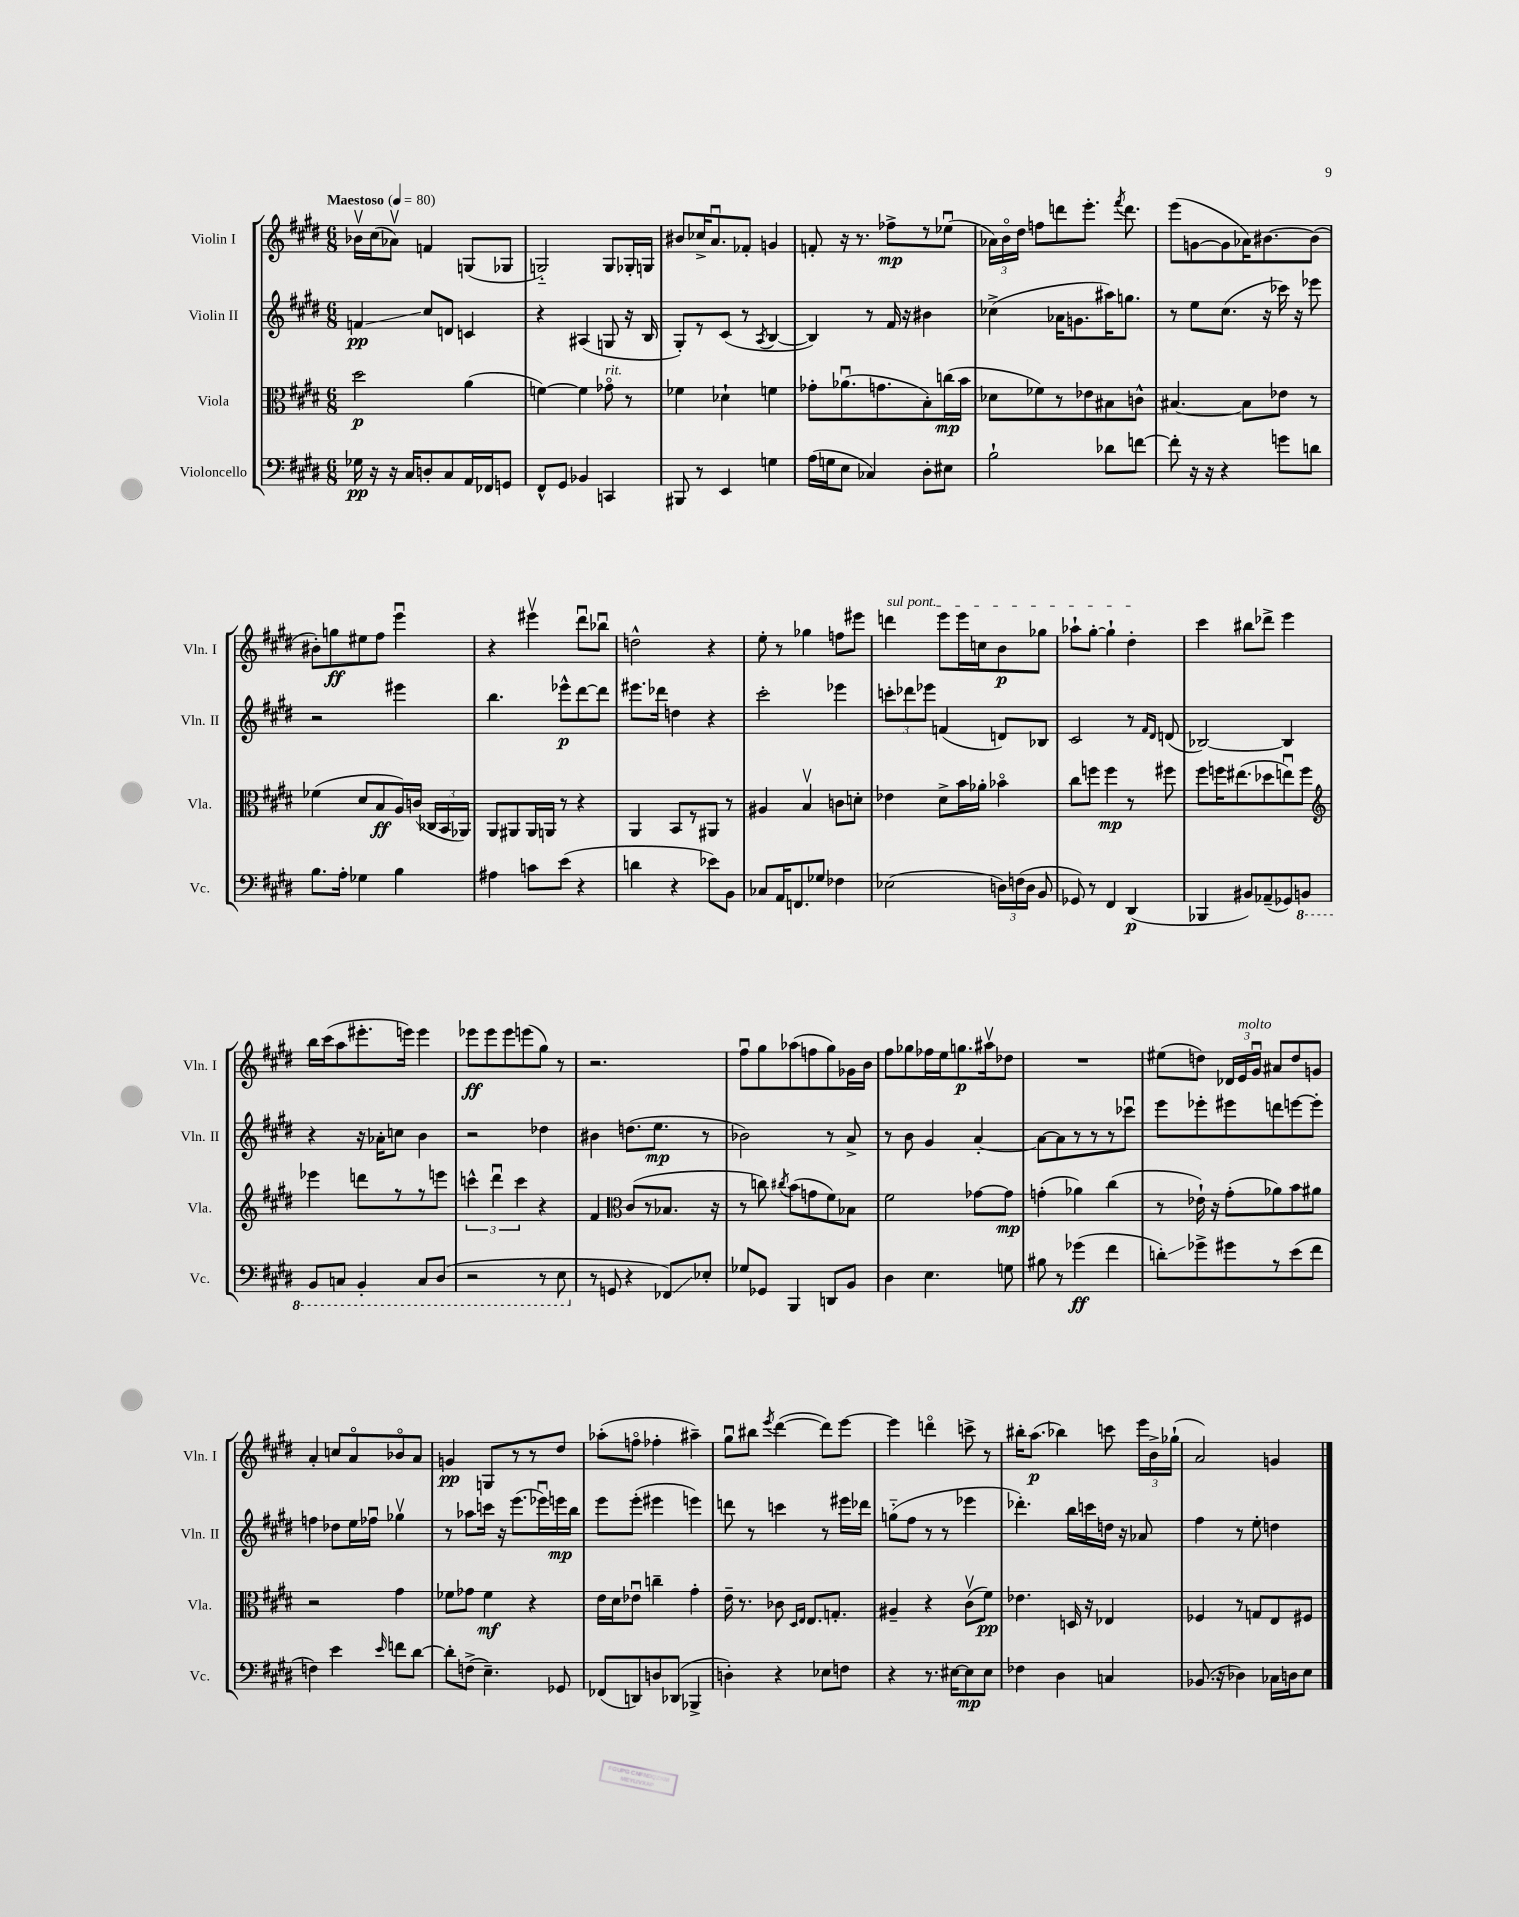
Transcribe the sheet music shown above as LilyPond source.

<<
\new StaffGroup <<
\new Staff = "s0" \with { instrumentName = "Violin I" shortInstrumentName = "Vln. I" } {
    \clef treble \key e \major \numericTimeSignature \time 6/8 \tempo "Maestoso" 4 = 80
    \autoBeamOff bes'16[\upbow cis''16( aes'8]\upbow) f'4 g8[( ges8] |
    g2-_) g8[ ges16-. g16] |
    bis'8[ ces''16-> a'8.\downbow fes'8]-. g'4 |
    f'8-. r16 r8. fes''8[->\mp r8 ees''8]\downbow( |
    \tuplet 3/2 { aes'16[) b'16\flageolet dis''16] } f''8[ d'''8 e'''8.]-. \acciaccatura { fis'''8 } d'''8. |
    e'''8[( g'8~ g'8 aes'16) bis'8.~ bis'8]( |
    bis'8[-.) g''8\ff eis''8 fis''8] e'''4\downbow |
    r4 eis'''4\upbow dis'''8[\downbow bes''8]\downbow |
    d''2-^ r4 |
    e''8-. r8 ges''4 f''8[ eis'''8] |
    \once \override TextSpanner.bound-details.left.text = \markup { \italic "sul pont." } d'''4\startTextSpan e'''8[ e'''16 c''16 b'8\p ges''8] |
    aes''8[-! gis''8]~-. gis''4-! dis''4-.\stopTextSpan |
    cis'''4 bis''8[ des'''8]-> e'''4 |
    b''16[ cis'''16( a''8 eis'''8.-. e'''16]) e'''4 |
    ees'''8[\ff ees'''8 ees'''8 e'''8( gis''8]) r8 |
    r2. |
    fis''8[\downbow gis''8 aes''8( f''8 gis''8) ges'16 b'16] |
    fis''8[ ges''8 fes''16 e''16 g''8.\p ais''16\upbow des''8] |
    R2. |
    eis''8[( d''8]) \tuplet 3/2 { des'16[ e'16^\markup { \italic "molto" } gis'16]\downbow } ais'8[ d''8 g'8] |
    a'4-. c''8[ a'8\flageolet bes'8\flageolet a'8] |
    g'4\pp g8[ r8 r8 dis''8] |
    aes''8[-.( f''8]\flageolet fes''4-. ais''4--) |
    gis''8[\downbow bis''8] \acciaccatura { e'''8 } dis'''4~( dis'''8[) e'''8]~ |
    e'''4 d'''4\flageolet c'''8-> r8 |
    bis''16[-. a''8.]\p( bes''4) c'''8 \tuplet 3/2 { e'''16[ b'16-> ges''16]-!( } |
    a'2) g'4 \bar "|." |
}
\new Staff = "s1" \with { instrumentName = "Violin II" shortInstrumentName = "Vln. II" } {
    \clef treble \key e \major \numericTimeSignature \time 6/8
    \autoBeamOff f'4\glissando\pp cis''8[ d'8] c'4 |
    r4 ais4( g8 r16 b16 |
    gis8[-.) r8 cis'8]( r8 \acciaccatura { a8 } b4~ |
    b4) r8 fis'16 r16 bis'4 |
    ces''4->( aes'16[ g'8. ais''16) g''8.] |
    r8 e''8[ cis''8.]( r16 ces'''16) r16 ees'''8 |
    r2 eis'''4 |
    b''4. ees'''8[-^\p dis'''8~ dis'''8] |
    eis'''8.[ des'''16] d''4 r4 |
    cis'''2-. ees'''4 |
    \tuplet 3/2 { c'''8[-. des'''8 ees'''8] } f'4( d'8[) bes8] |
    cis'2 r8 \grace { fis'16[ dis'16] } d'8( |
    bes2~) bes4 |
    r4 r16 aes'16[-. c''8] b'4 |
    r2 des''4 |
    bis'4 d''8.[( e''8.]\mp r8 |
    bes'2) r8 a'8-> |
    r8 b'8 gis'4 a'4~-. |
    a'8[~ a'8 r8 r8 r8 ces'''8]\downbow |
    e'''8[ ees'''8-. eis'''8 d'''8 e'''8~ e'''8]-. |
    f''4 des''8[ e''16 fes''16]\downbow ges''4\upbow |
    r8 aes''8[ c'''16] r16 e'''8.[( ees'''16\downbow) e'''16\mp b''16] |
    e'''8[ e'''8]-.( eis'''4 e'''4) |
    d'''8 r8 c'''4 r8 eis'''16[ des'''16] |
    g''8[-_( fis''8] r8 r8 ees'''4 |
    des'''4.-.) b''16[ c'''16 d''16] r16 aes'8 |
    fis''4 r8 e''8-. d''4 \bar "|." |
}
\new Staff = "s2" \with { instrumentName = "Viola" shortInstrumentName = "Vla." } {
    \clef alto \key e \major \numericTimeSignature \time 6/8
    \autoBeamOff dis''2\p a'4( |
    f'4~) f'4 ges'8\flageolet^\markup { \italic "rit." } r8 |
    fes'4 des'4-! f'4 |
    ges'8[-. aes'8.\downbow( g'8. b8-.) c''16\mp( b'16] |
    des'8[ fes'8) r8 ees'8 bis8 c'8]-^ |
    bis4.~ bis8[ ees'8] r8 |
    fes'4( dis'8[ b8\ff a16) c'16]( \tuplet 3/2 { ces16[ b,16 aes,16]) } |
    a,8[ ais,8 ais,16 a,16] r8 r4 |
    a,4 b,8[ r8 ais,8] r8 |
    ais4 b4\upbow c'8[ d'8]-. |
    ees'4 dis'8[-> b'16 aes'16]-. bes'4\flageolet |
    cis''8[ f''8] f''4\mp r8 fis''8 |
    fis''8[ f''16 eis''8.( des''8 e''8\downbow) f''8] |
    \clef treble ees'''4 d'''8[ r8 r8 e'''8] |
    \tuplet 3/2 { c'''4-^ dis'''4\downbow c'''4 } r4 |
    fis'4 \clef alto cis'8[( r8 bes8.] r16 |
    r8 c''8) \acciaccatura { cis''8 } b'8[( g'8 fis'8) bes8] |
    fis'2 ges'8[~ ges'8]\mp |
    g'4-.( aes'4) cis''4( |
    r8 ees'16-!) r16 gis'8[-.( aes'8) b'8 ais'8] |
    r2 gis'4 |
    fes'8[ ges'8] fes'4\mf r4 |
    e'16[ dis'16 ees'8]\downbow c''4-- gis'4-. |
    e'16-- r8. ces'8 \grace { dis16[ e16] } e8.[ g8.]-. |
    ais4-- r4 cis'8[\upbow( fis'8]\pp) |
    ees'4. d16 r16 ees4 |
    fes4 r8 g8[ e8 fis8] \bar "|." |
}
\new Staff = "s3" \with { instrumentName = "Violoncello" shortInstrumentName = "Vc." } {
    \clef bass \key e \major \numericTimeSignature \time 6/8
    \autoBeamOff ges16\pp r16 r16 cis16[ d8-. cis8 a,16 fes,16 g,8] |
    fis,8[-^ gis,8] bes,4 c,4 |
    bis,,8 r8 e,4 g4 |
    a16[( g16 e8] ces4) dis8[-. eis8] |
    b2-! des'8[ f'8]~ |
    f'8-. r16 r16 r4 g'8[ d'8] |
    b8.[ a16]-. ges4 b4 |
    ais4 c'8[ e'8]( r4 |
    d'4 r4 ees'8[) b,8] |
    ces8[ a,16 f,8. ges8] fes4 |
    ees2( \tuplet 3/2 { d16[) f16( d16] } b,8 |
    ges,8) r8 fis,4 dis,4\p( |
    bes,,4 bis,8[) aes,8--( ges,8) \ottava #-1 b,,8] |
    b,,8[ c,8] b,,4-. c,8[ dis,8]( |
    r2 r8 e,8 \ottava #0 |
    r8 g,8 r4 fes,8[\glissando) ees8]-. |
    ges8[ ges,8] b,,4 d,8[ b,8] |
    dis4 e4. g8 |
    bis8 r8 ges'4\ff( fis'4 |
    d'8[-.\glissando) ges'8-> gis'8 r8 e'8( fis'8] |
    f4) e'4 \grace { e'16 } f'8[ dis'8]~ |
    dis'8[-. f8]->( e4.--) ges,8 |
    fes,8[( d,8) d8 des,8]( bes,,4-> |
    d4-.) r4 ees8[ f8] |
    r4 r8. eis16[~ eis8\mp eis8] |
    fes4 dis4 c4 |
    bes,8.( r16 des4) ces16[ d16 e8] \bar "|." |
}
>>
>>
\layout { \context { \Score \remove "Bar_number_engraver" } }
